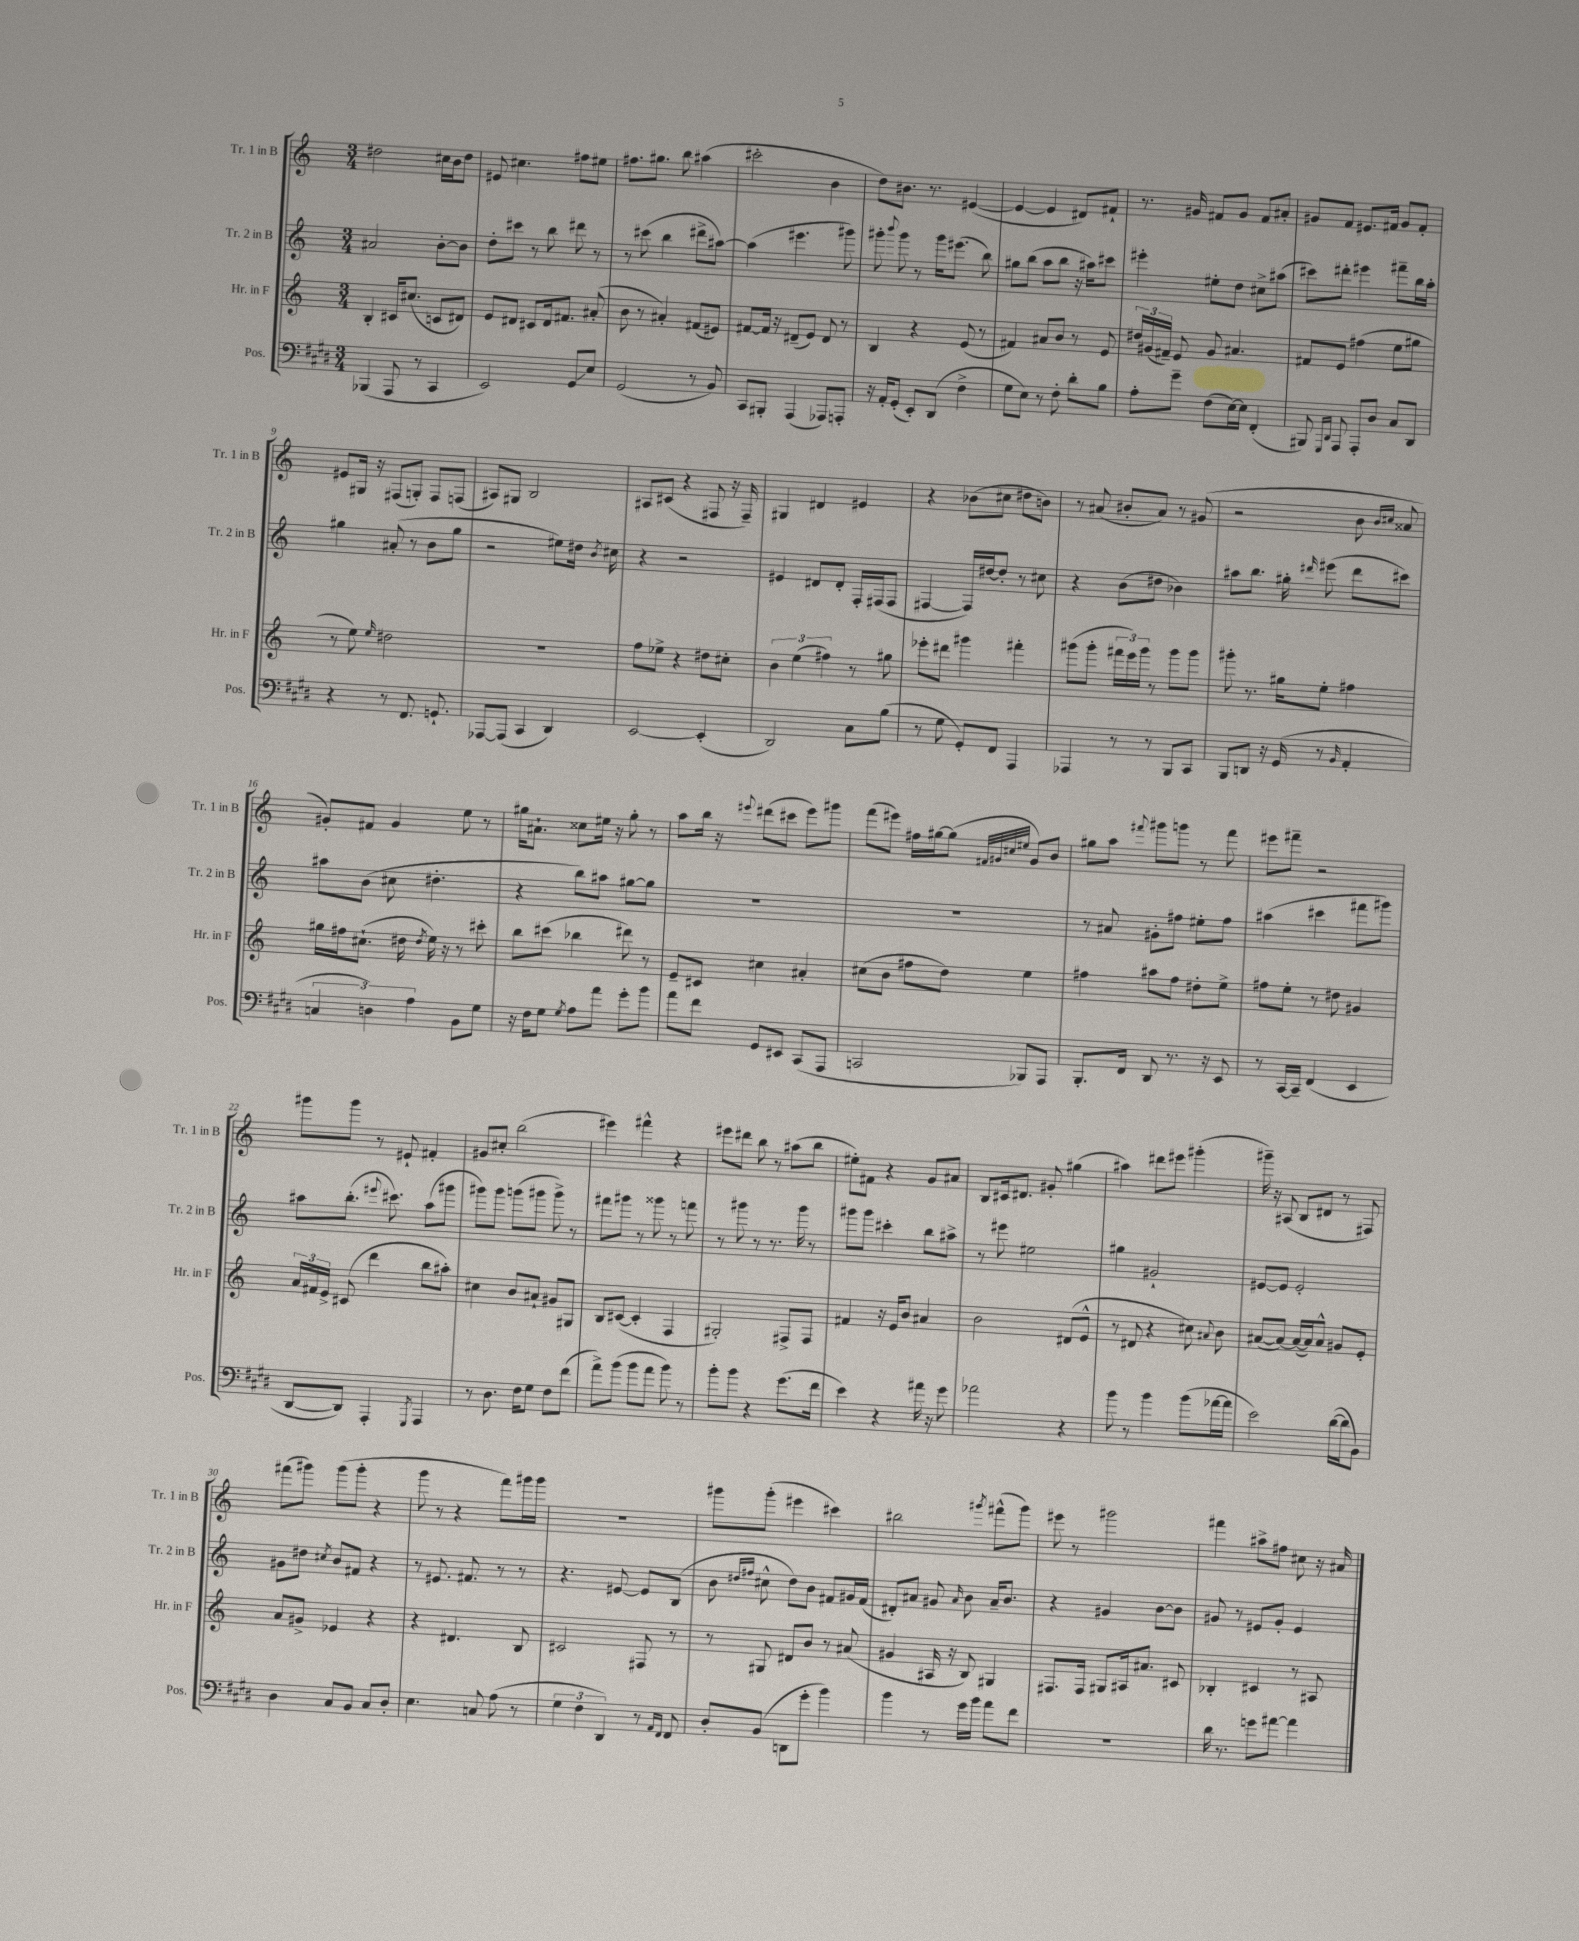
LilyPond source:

<<
\new StaffGroup <<
\new Staff = "s0" \with { instrumentName = "Tr. 1 in B" shortInstrumentName = "Tr. 1 in B" } {
    \clef treble \key c \major \numericTimeSignature \time 3/4
    \autoBeamOff dis''2 cis''16[ b'16 dis''8] |
    eis'8 cis''4. fis''8[ eis''8] |
    fis''8.[ gis''8.] b''8 ais''4( |
    cis'''2-. b'4 |
    d''8[) bis'8.] r8. eis'4~( |
    eis'4~ eis'4 dis'8[) fis'8]-! |
    r8. gis'16 fis'8[ gis'8] fis'8[ ais'8]-. |
    gis'8[ f'8] eis'8.[ fis'16] gis'8[ fis'8]-. |
    eis'8[ gis16] r16 fis8[( g8]-.) fis8[ f8]( |
    ais8[) gis8] b2 |
    ais8[ cis'8]( r4 fis8 r16 fis16--) |
    gis4 dis'4 eis'4 |
    r4 bes'8[( cis''8] dis''8[ b'8]) |
    r8 ais'8( bis'8[-. ais'8]) r8 gis'8( |
    r2 b'8 \grace { b'16[ cis''16] } aisis'8 |
    gis'8[-.) fis'8] gis'4 e''8 r8 |
    gis''16[ ais'8.]-! cisis''8[ eis''16] r16 gis''8-. r8 |
    a''8[ b''16] r16 \appoggiatura { eis'''8 } dis'''8[( cis'''8] eis'''8[) gis'''8] |
    f'''8[( eis'''8]) fis''16[ gis''16~ gis''8]( \grace { fis'32[ gis'32 cis''32 eis''32] } gis'8[) b'8] |
    gis''8[ a''8] \appoggiatura { fis'''8 } gis'''8[ g'''8] r8 fis'''8 |
    eis'''8[ fis'''8]-- r2 |
    gis'''8[ gis'''8] r8 eis'8-! fis'4-. |
    gis'8[ cis''8]-. b''2( |
    eis'''4) fis'''4-^ r4 |
    eis'''8[ dis'''8] b''8 r8 ais''8[( b''8] |
    eis''8[-.) fis'8] r4 g'8[ ais'8] |
    b8[ cis'16 dis'8.] gis'8-. gis''4( |
    ais''4) dis'''8[ eis'''8] gis'''4-.( |
    gis'''16--) r16 ais8( b8[ dis'8] r8 fis8) |
    fis'''8[( gis'''8]) gis'''8[( gis'''8]-. r4 |
    g'''8 r8 r4 f'''8[) gis'''16 gis'''16] |
    R2. |
    gis'''8[ gis'''8]-.( eis'''4 cis'''4) |
    bis''2 \acciaccatura { gis'''8 } fis'''8[-^( gis'''8]) |
    eis'''8 r8 gis'''2 |
    fis'''4 ais''8[-> fis''8] cis''8 r16 ais'16 \bar "|." |
}
\new Staff = "s1" \with { instrumentName = "Tr. 2 in B" shortInstrumentName = "Tr. 2 in B" } {
    \clef treble \key c \major \numericTimeSignature \time 3/4
    \autoBeamOff ais'2 b'8[~-. b'8] |
    d''8[-. cis'''8] r8 b''8 dis'''8 r8 |
    r8 cis'''8( b''4 dis'''8[-> ais''8]~) |
    ais''4( eis'''4. gis'''8) |
    gis'''8-. \appoggiatura { b'''8 } gis'''8 r8 gis'''16[ eis'''8.]( b''8) |
    gis''8[ b''8]( a''8[ b''8] r16 ais''16[) cis'''8] |
    eis'''4-. eis''8[-. d''8] cis''8[-> ais''8]( |
    cis'''8[) dis'''8]-. eis'''4 fis'''8[-- b''16 a''16]-. |
    gis''4 ais'8-.( r8 b'8[ gis''8] |
    r2 eis''8[) dis''16] \acciaccatura { b'8 } cis''16 |
    r4 r2 |
    eis'4 dis'8[ dis'8]-. f16[-. fis16( fis8] |
    fis4~ fis16[) dis''16~ dis''8]-. r8 cis''8 |
    r4 b'8[( dis''8] bes'4) |
    ais''8[ b''8.] gis''16-. \grace { dis'''16 } eis'''8( dis'''8[ cis'''8]) |
    ais''8[ b'8]( cis''8 dis''4.-. |
    r4 b''8[) ais''8] gis''8[~ gis''8] |
    R2. |
    R2. |
    r8 ais'8 gis'8[-. fis''8] eis''8[-. fis''8] |
    ais''4( cis'''4 fis'''8[ gis'''8]) |
    ais''8[ b''8.]-.( \appoggiatura { eis'''8 } cis'''8.) ais''8[( gis'''8] |
    gis'''8[) gis'''8] g'''8[( gis'''8] gis'''8->) r8 |
    fis'''8[ gis'''8] r8 gisis'''8 r8 f'''8 |
    r8 gis'''8 r8 r8. gis'''16 r8 |
    gis'''8[ gis'''8] cis'''4-. b''8[ ais''8]-> |
    r8 eis'''8 eis''2 |
    gis''4 gis'2-! |
    eis'8[~ eis'8] eis'2-. |
    gis'8[ dis''8] \acciaccatura { cis''8 } b'8[ fis'8] r4 |
    r8 eis'8. fis'8. r8 r8 |
    r4. eis'8~ eis'8[ b8]( |
    b'8 \grace { dis''16[ fis''16] } cis''8-^ dis''8[) b'8] fis'8[ gis'16 fis'16]( |
    dis'8[-.) ais'8] gis'8 \grace { ais'16 } b'8 ais'16[-- b'8.] |
    r4 gis'4 b'8[~ b'8] |
    gis'8 r8 eis'8[ gis'8]-. eis'4 \bar "|." |
}
\new Staff = "s2" \with { instrumentName = "Hr. in F" shortInstrumentName = "Hr. in F" } {
    \clef treble \key c \major \numericTimeSignature \time 3/4
    \autoBeamOff b4-. cis'16[ cis''8.]( c'8[ dis'8]) |
    e'8[ dis'8] cis'8[ dis'16 fis'8.] ais'8-.( |
    b'8 r8 ais'4-.) fis'8[( eis'8]) |
    fis'8[~ fis'16] r16 dis'8[--( e'8]) dis'8 r8 |
    b4 r4 e'8( r8 |
    fis'4) ais'8[ b'8] r8 e'8 |
    \tuplet 3/2 { dis''16[ gis'16( fis'16]--) } e'8 gis'8 ais'4. |
    fis'8[ e'8] fis''4( e''8[ gis''8] |
    r8 e''8) \grace { e''16 } dis''2 |
    R2. |
    f''8[ ees''8]-> r4 dis''8[ cis''8]-. |
    \tuplet 3/2 { b'4 e''4( fis''4) } r8 gis''8 |
    ees'''8[-. dis'''8] gis'''4 fis'''4-. |
    gis'''8[( gis'''8]-. \tuplet 3/2 { fis'''16[ e'''16) gis'''16] } r8 gis'''8[ gis'''8] |
    gis'''8-. r8. gis''16[ e''8]-. fis''4 |
    gis''16[ fis''16 cis''8.]-!( dis''16 \acciaccatura { dis''8 } e''16) r16 r8 cis'''8-. |
    b''8[ cis'''8]( bes''4 dis'''8) r8 |
    e'8[-- cis'8] cis''4 ais'4-. |
    cis''8[( b'8] fis''8[ d''8]) e''4 |
    fis''4 ais''8[ fis''8] dis''8[-. e''8]-> |
    fis''8[ e''8]-. r8 dis''8 gis'4 |
    \tuplet 3/2 { a'16[ fis'16 e'16]-> } cis'8( d'''4 b''8[ ais''8]-.) |
    cis''4 b'8[ ais'8]-! gis'8[ gis8] |
    b8[ cis'8]~( cis'4-. f4 |
    gis2-.) fis8[-> fis8] |
    fis'4 r16 e'16[ b'8] ais'4 |
    b'2 dis'8[( e'8]-^ |
    r8 dis'8 r4 cis''8) \appoggiatura { ais'8 } b'8 |
    ais'8[~( ais'8]~) ais'16[~( ais'16) ais'8]-^ gis'8[ e'8]-. |
    a'8[ gis'8]-> ees'4 r4 |
    r4 dis'4. b8 |
    cis'2 fis8 r8 |
    r8 gis8 dis'8[ b'8] r8 ais'8( |
    gis'4 ais16 r16 b8) gis4 |
    fis8.[ fis16] gis8[ ais16 ais'8.] cis'8 |
    bes4-. cis'4 r8 ais8 \bar "|." |
}
\new Staff = "s3" \with { instrumentName = "Pos." shortInstrumentName = "Pos." } {
    \clef bass \key e \major \numericTimeSignature \time 3/4
    \autoBeamOff bes,,4( a,,8 r8 cis,4 |
    e,2) gis,8[\glissando e8] |
    gis,2( r8 b,8) |
    cis,8[ bis,,8]-. a,,4( aes,,8[) a,,8]-. |
    r16 a,16[-. gis,8]-.( e,8[-.) dis,8]( fis4-> |
    gis8[ e8]) r8 fis8-. dis'8[-. b8] |
    a8[-. gis'8]-- fis8[( e16~) e16] fis,4-.( |
    bis,,8) \grace { gis,,16[ dis,16] } a,,8 a,,8[-. dis8] cis8[ dis,8] |
    r4 r8 fis,8. g,8.-! |
    aes,,8[~ aes,,8]( cis,4 dis,4) |
    e,2~ e,4-.( |
    dis,2) cis8[ b8]( |
    r8 gis8 gis,8[-.) fis,8] a,,4 |
    aes,,4 r8 r8 b,,8[ cis,8] |
    b,,8[ d,8] r16 gis,16( r8 \grace { b,16 } a,4-. |
    \tuplet 3/2 { c4 d4) a4 } b,8[ gis8] |
    r16 fis16[ gis8] \acciaccatura { gis8 } a8[ a'8] gis'8[-. b'8] |
    a'8[ fis'8] gis,8[ eis,8] cis,8[( a,,8] |
    c,2 bes,,8[) a,,8] |
    b,,8.[-. fis,16] dis,8 r8. r16 e,8 |
    r8 cis,16[~ cis,16]-- fis,4( e,4 |
    dis,8[~ dis,8]) a,,4-. \acciaccatura { gis,,8 } a,,4 |
    r8 dis8. fis16[ gis8] fis8[ fis'8]( |
    a'8[->) b'8]( b'8[ a'8] b'8) r8 |
    b'8[-. b'8] r4 gis'8.[( fis'16] |
    e'4) r4 ais'16 r16 gis'8 |
    aes'2 r4 |
    b'8 r8 b'4 b'8[( aes'16~ aes'16] |
    e'2) dis'16[~( dis'16 b,8]) |
    dis4 cis8[ b,8] cis8[ dis8]-. |
    e4. c8 a8( r8 |
    \tuplet 3/2 { gis4 fis4 dis,4) } r8 \grace { a,16[ fis,16] } fis,8 |
    dis8[-. b,8]( d,8[ gis'8]-. b'4) |
    b'4 r8 gis'16[ b'16] a'8[ fis'8] |
    R2. |
    dis'16 r8. g'8[ ais'8]~ ais'4 \bar "|." |
}
>>
>>
